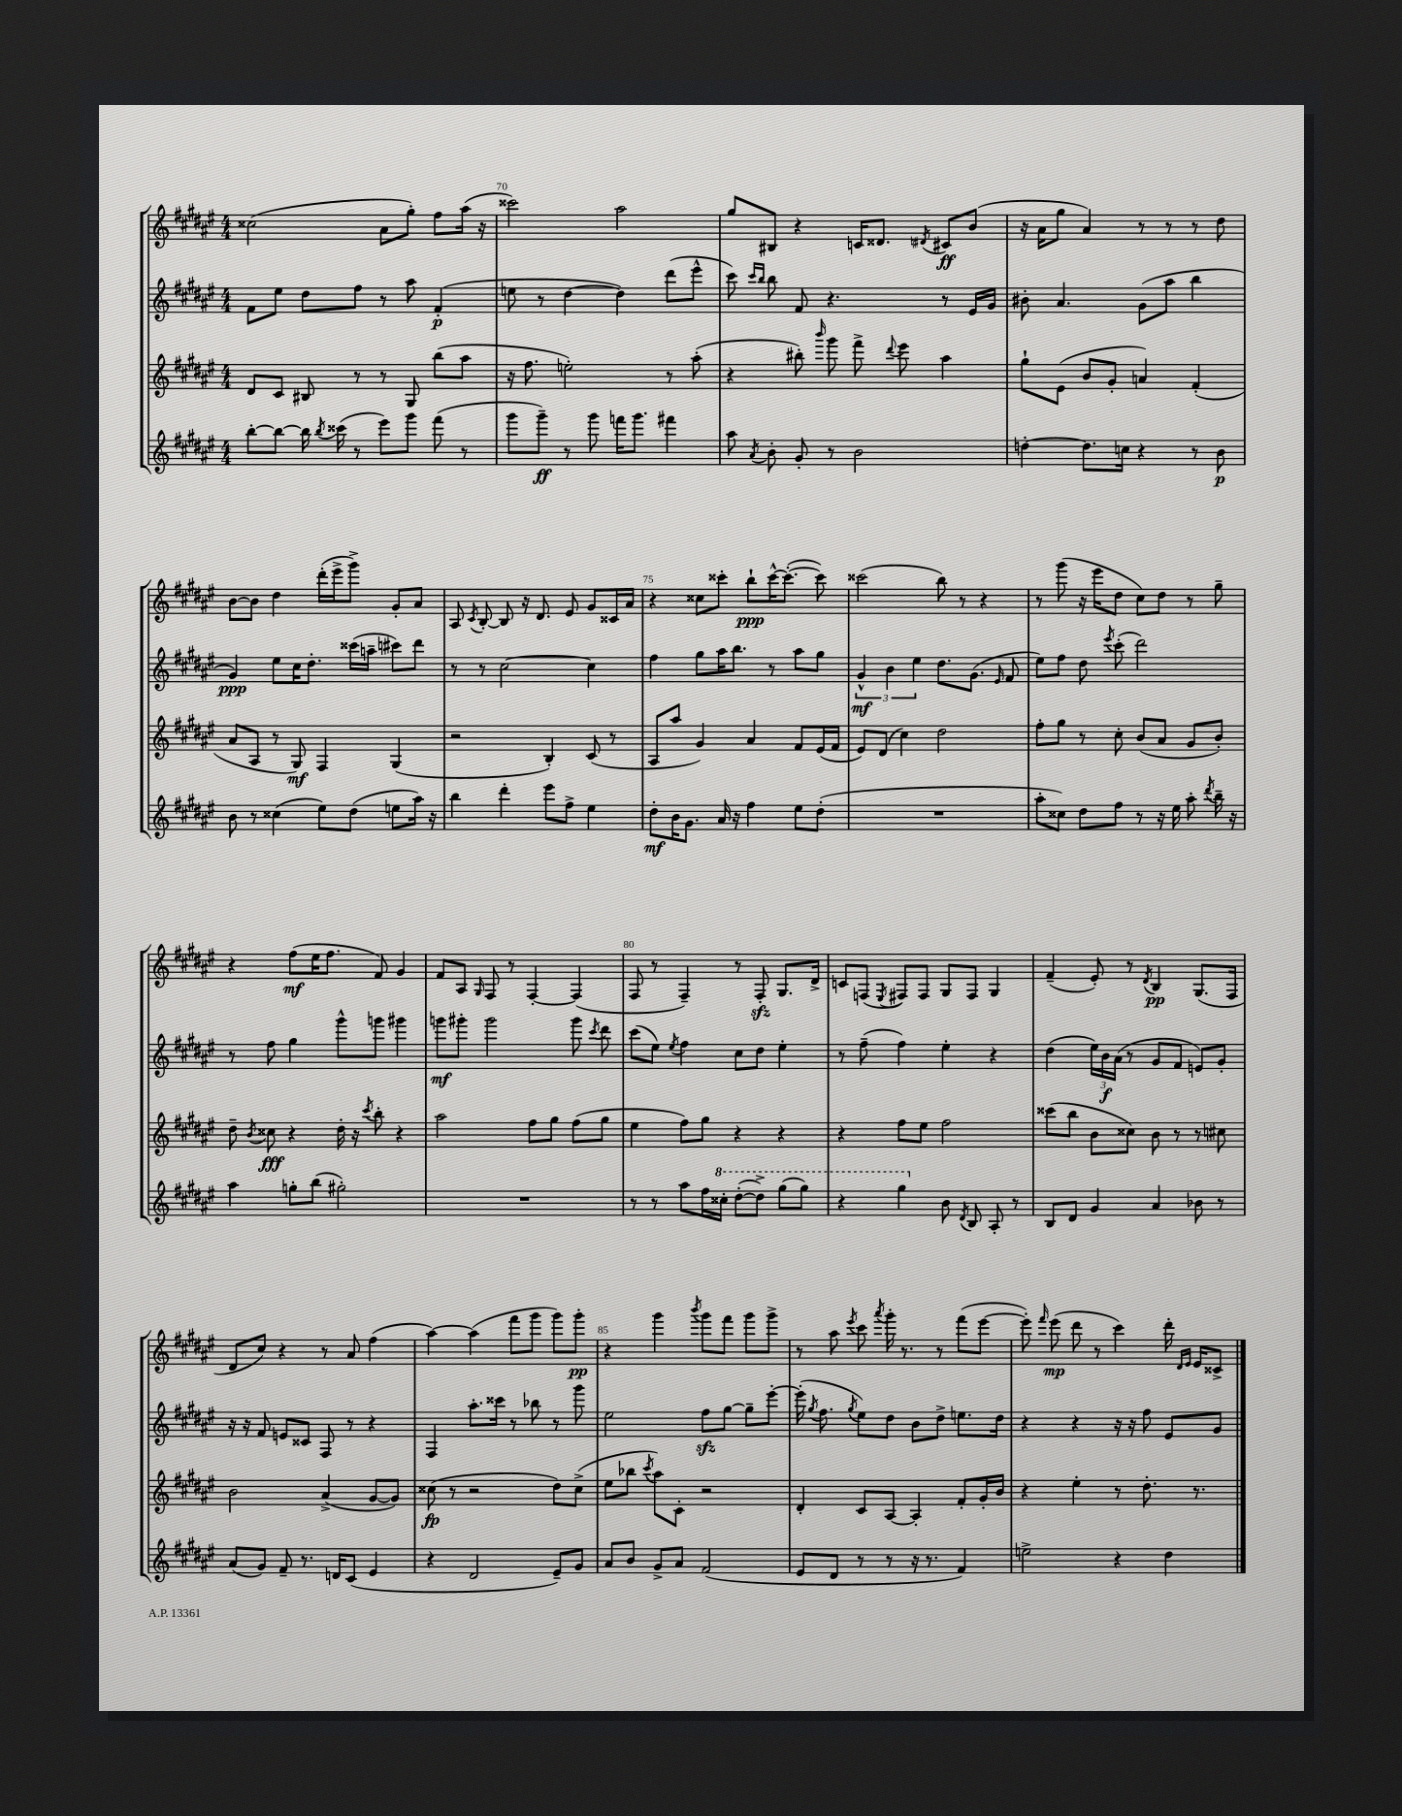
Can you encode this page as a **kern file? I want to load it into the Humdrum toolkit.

**kern	**dynam	**kern	**dynam	**kern	**dynam	**kern	**dynam
*part4	*part4	*part3	*part3	*part2	*part2	*part1	*part1
*staff4	*staff4	*staff3	*staff3	*staff2	*staff2	*staff1	*staff1
*clefG2	*	*clefG2	*	*clefG2	*	*clefG2	*
*k[f#c#g#d#a#e#]	*	*k[f#c#g#d#a#e#]	*	*k[f#c#g#d#a#e#]	*	*k[f#c#g#d#a#e#]	*
*M4/4	*	*M4/4	*	*M4/4	*	*M4/4	*
=69	=69	=69	=69	=69	=69	=69	=69
[8bb'\L	.	8d#/L	.	8f#\L	.	(2cc##X\	.
8bb\J_	.	8c#/J	.	8ee#\J	.	.	.
16bb\]	.	8B#X/	.	8dd#\L	.	.	.
8qbb/	.	.	.	.	.	.	.
(16ccc##X\	.	.	.	.	.	.	.
8r	.	8r	.	8ff#\J	.	.	.
8eee#\L)	.	8r	.	8r	.	8a#\L	.
8ggg#\J	.	8G#/	.	8aa#\	.	8gg#'\J)	.
(8fff#\	.	(8bb\L	.	(4f#'/	p	8ff#\L	.
8r	.	8aa#\J	.	.	.	(16aa#\Jk	.
.	.	.	.	.	.	16r	.
=70	=70	=70	=70	=70	=70	=70	=70
8ggg#\L	.	16r	.	8een\	.	2ccc##X\)	.
.	.	8.ff#\	.	.	.	.	.
8ggg#~\J)	ff	.	.	8r	.	.	.
8r	.	2een'\)	.	[4dd#\	.	.	.
8ggg#\	.	.	.	.	.	.	.
16fffn\KL	.	.	.	4dd#\])	.	2aa#\	.
8.ggg#\J	.	.	.	.	.	.	.
4fff#X\	.	8r	.	(8ddd#\L	.	.	.
.	.	(8aa#'\	.	8eee#^^\J	.	.	.
=71	=71	=71	=71	=71	=71	=71	=71
8aa#\	.	4r	.	8ccc#\)	.	8gg#/L	.
.	.	.	.	16qqccc#/LL	.	.	.
8qa#/	.	.	.	16qqbb/JJ	.	.	.
8b'\	.	.	.	8bb\	.	8B#X/J	.
8g#'/	.	8bb#X'\)	.	8f#/	.	4r	.
.	.	16qqbbb/	.	.	.	.	.
8r	.	8ggg#\	.	4.r	.	.	.
2b\	.	8fff#^\	.	.	.	16cn/KL	.
.	.	.	.	.	.	8.d##X/J	.
.	.	8qqddd#/	.	.	.	.	.
.	.	8eee#\	.	.	.	.	.
.	.	.	.	.	.	8qd#X/	.
.	.	4aa#\	.	8r	.	8c#X/L	ff
.	.	.	.	16e#/LL	.	(8b/J	.
.	.	.	.	16g#/JJ	.	.	.
=72	=72	=72	=72	=72	=72	=72	=72
[4ddn'\	.	8gg#`\L	.	8b#X'\	.	16r	.
.	.	.	.	.	.	16a#\KL	.
.	.	(8e#\J	.	4.a#/	.	8gg#\J	.
8.dd\L]	.	8b/L	.	.	.	4a#/)	.
.	.	8g#'/J	.	.	.	.	.
16ccn\Jk	.	.	.	.	.	.	.
4r	.	4an/)	.	(8g#\L	.	8r	.
.	.	.	.	8aa#\J	.	8r	.
8r	.	(4f#'/	.	4bb\	.	8r	.
8b\	p	.	.	.	.	8dd#\	.
!!LO:LB:g=z
=73	=73	=73	=73	=73	=73	=73	=73
8b\	.	8a#/L	.	4g#/)	ppp	[8b\L	.
8r	.	8A#/J	.	.	.	8b\J]	.
(4cc##X\	.	8r	.	8ee#\L	.	4dd#\	.
.	.	8G#/)	mf	16cc#\K	.	.	.
.	.	.	.	8.dd#'\J	.	.	.
8ee#\L)	.	4F#/	.	.	.	(16ddd#'\LL	.
.	.	.	.	.	.	16eee#^\J	.
(8dd#\J	.	.	.	(16ccc##X\LL	.	8ggg#^\J)	.
.	.	.	.	16aan~\JJ	.	.	.
8een\L	.	(4G#/	.	8ccc#X\L)	.	8g#'/L	.
16aa#\Jk)	.	.	.	8ddd#\J	.	8a#/J	.
16r	.	.	.	.	.	.	.
=74	=74	=74	=74	=74	=74	=74	=74
4bb\	.	2r	.	8r	.	8A#/	.
.	.	.	.	.	.	8qc#/	.
.	.	.	.	8r	.	[8B'/	.
4ddd#'\	.	.	.	[2cc#\	.	8B/]	.
.	.	.	.	.	.	16r	.
.	.	.	.	.	.	8.d#/	.
8eee#\L	.	4B'/)	.	.	.	.	.
8ff#^\J	.	.	.	.	.	8e#/	.
4ee#\	.	(8c#/	.	4cc#\]	.	8g#/L	.
.	.	8r	.	.	.	16c##X/L	.
.	.	.	.	.	.	16a#/JJ	.
=75	=75	=75	=75	=75	=75	=75	=75
8dd#'\L	mf	8A#/L	.	4ff#\	.	4r	.
16b\K	.	8aa#/J	.	.	.	.	.
8.g#\J	.	.	.	.	.	.	.
.	.	4g#/)	.	8gg#\L	.	8cc##X\L	.
16a#/	.	.	.	16aa#\K	.	8ccc##X'\J	.
16r	.	.	.	8.bb\J	.	.	.
4ff#\	.	4a#/	.	.	.	8bb`\L	ppp
.	.	.	.	8r	.	[16ccc##^^\K	.
.	.	.	.	.	.	(8.ccc##'\J_	.
8ee#\L	.	8f#/L	.	8aa#\L	.	.	.
(8dd#'\J	.	(16e#/L	.	8gg#\J	.	8ccc##\])	.
.	.	16f#/JJ	.	.	.	.	.
=76	=76	=76	=76	=76	=76	=76	=76
1r	.	8e#/L)	.	6g#^^/	mf	(2ccc##X\	.
.	.	(8d#/J	.	.	.	.	.
.	.	.	.	6b\	.	.	.
.	.	4cc#\)	.	.	.	.	.
.	.	.	.	6ee#\	.	.	.
.	.	2dd#\	.	8.dd#\L	.	8bb\)	.
.	.	.	.	.	.	8r	.
.	.	.	.	(8.g#\J	.	.	.
.	.	.	.	.	.	4r	.
.	.	.	.	16qqe#/	.	.	.
.	.	.	.	8f#/	.	.	.
=77	=77	=77	=77	=77	=77	=77	=77
8aa#'\L	.	8ff#'\L	.	8ee#\L)	.	8r	.
8cc##X\J)	.	8gg#\J	.	8ff#\J	.	(8ggg#\	.
8dd#\L	.	8r	.	8dd#\	.	16r	.
.	.	.	.	.	.	16eee#\KL	.
.	.	.	.	8qeee#/	.	.	.
8ff#\J	.	8cc#'\	.	(8ccc#'\	.	8dd#\J	.
8r	.	(8b/L	.	2ddd#\)	.	8cc#\L)	.
16r	.	8a#/J	.	.	.	8dd#\J	.
16ee#\	.	.	.	.	.	.	.
8aa#'\	.	8g#/L	.	.	.	8r	.
8qddd#/	.	.	.	.	.	.	.
16bb~\	.	8b'/J)	.	.	.	8gg#~\	.
16r	.	.	.	.	.	.	.
!!LO:LB:g=z
=78	=78	=78	=78	=78	=78	=78	=78
4aa#\	.	8dd#~\	.	8r	.	4r	.
.	.	8qb/	.	.	.	.	.
.	.	8cc##X\	fff	8ff#\	.	.	.
8ggn'\L	.	4r	.	4gg#\	.	(8ff#\L	mf
(8bb\J	.	.	.	.	.	16ee#\K	.
.	.	.	.	.	.	8.ff#\J	.
2gg#X'\)	.	16dd#'\	.	8ggg#^^\L	.	.	.
.	.	16r	.	.	.	.	.
.	.	8qccc#/	.	.	.	.	.
.	.	8bb'\	.	8gggn\J	.	8f#/)	.
.	.	4r	.	4ggg#X\	.	4g#/	.
=79	=79	=79	=79	=79	=79	=79	=79
1r	.	2aa#\	.	8gggn\L	mf	8f#/L	.
.	.	.	.	8ggg#X'\J	.	8A#/J	.
.	.	.	.	.	.	16qqG#/	.
.	.	.	.	2ggg#\	.	8F#/	.
.	.	.	.	.	.	8r	.
.	.	8ff#\L	.	.	.	[4F#'/	.
.	.	8gg#\J	.	.	.	.	.
.	.	(8ff#\L	.	8ggg#\	.	(4F#/]	.
.	.	.	.	8qccc#/	.	.	.
.	.	8gg#\J	.	8ddd#\	.	.	.
=80	=80	=80	=80	=80	=80	=80	=80
8r	.	4ee#\	.	(8ccc#\L	.	8F#/	.
8r	.	.	.	8ee#\J)	.	8r	.
.	.	.	.	8qee#/	.	.	.
8aa#\L	.	8ff#\L)	.	4ff#\	.	4F#~/)	.
16ff#\L	.	8gg#\J	.	.	.	.	.
*8va	*	*	*	*	*	*	*
16ccc##X'\JJ	.	.	.	.	.	.	.
([8ddd#'\L	.	4r	.	8cc#\L	.	8r	.
8ddd#^\J])	.	.	.	8dd#\J	.	8F#zz'/	.
(8ggg#\L	.	4r	.	4ee#'\	.	8.G#/L	.
8ggg#\J)	.	.	.	.	.	.	.
.	.	.	.	.	.	16d#^/Jk	.
=81	=81	=81	=81	=81	=81	=81	=81
4r	.	4r	.	8r	.	8cn/L	.
.	.	.	.	(8ff#~\	.	(8Fn/J	.
.	.	.	.	.	.	8qE#/	.
4ggg#\	.	8ff#\L	.	4ff#\)	.	8F#X/L)	.
.	.	8ee#\J	.	.	.	8F#/J	.
*X8va	*	*	*	*	*	*	*
8b\	.	2ff#\	.	4ee#'\	.	8G#/L	.
8qd#/	.	.	.	.	.	.	.
8B/	.	.	.	.	.	8F#/J	.
8A#'/	.	.	.	4r	.	4G#/	.
8r	.	.	.	.	.	.	.
=82	=82	=82	=82	=82	=82	=82	=82
8B/L	.	(8ccc##X\L	.	(4dd#\	.	(4f#~/	.
8d#/J	.	8bb\J	.	.	.	.	.
4g#/	.	8b\L	.	24ee#\LL)	.	8e#'/)	.
.	.	.	.	24b\	f	.	.
.	.	.	.	(24a#\JJ	.	.	.
.	.	8cc##X\J)	.	8r	.	8r	.
.	.	.	.	.	.	8qd#/	.
4a#/	.	8b\	.	8g#/L	.	4B/	pp
.	.	8r	.	8f#/J	.	.	.
8b-X\	.	8r	.	8en/L)	.	(8.G#/L	.
8r	.	8cc#X\	.	8g#'/J	.	.	.
.	.	.	.	.	.	16F#/Jk	.
!!LO:LB:g=z
=83	=83	=83	=83	=83	=83	=83	=83
(8a#/L	.	2b\	.	16r	.	8d#/L	.
.	.	.	.	16r	.	.	.
8g#/J)	.	.	.	8f#/	.	8cc#/J)	.
8f#~/	.	.	.	8en/L	.	4r	.
8.r	.	.	.	8c##X/J	.	.	.
.	.	(4a#^/	.	8F#/	.	8r	.
16dn/KL	.	.	.	.	.	.	.
(8c#/J	.	.	.	8r	.	8a#/	.
4e#/	.	[8g#/L	.	4r	.	(4ff#\	.
.	.	8g#/J])	.	.	.	.	.
=84	=84	=84	=84	=84	=84	=84	=84
4r	.	(8cc##X\	fp	4F#/	.	[4aa#\)	.
.	.	8r	.	.	.	.	.
2d#/	.	2r	.	8.aa#'\L	.	(4aa#\]	.
.	.	.	.	16ccc##X\Jk	.	.	.
.	.	.	.	8r	.	8fff#\L	.
.	.	.	.	8bb-X\	.	8ggg#\J	.
8e#~/L)	.	8dd#\L)	.	8r	.	8ggg#\L)	.
8g#/J	.	(8cc##^\J	.	8ggg#\	.	8ggg#'\J	pp
=85	=85	=85	=85	=85	=85	=85	=85
8a#/L	.	8ee#\L	.	2ee#\	.	4r	.
8b/J	.	8bb-X\J	.	.	.	.	.
.	.	8qccc#/	.	.	.	.	.
8g#^/L	.	8aa#\L)	.	.	.	4ggg#\	.
8a#/J	.	8c#'\J	.	.	.	.	.
.	.	.	.	.	.	8qbbb/	.
(2f#/	.	2r	.	8ff#zz\L	.	8ggg#\L	.
.	.	.	.	[8gg#\J	.	8fff#\J	.
.	.	.	.	8gg#~\L]	.	8ggg#\L	.
.	.	.	.	[8eee#'\J	.	8ggg#^\J	.
=86	=86	=86	=86	=86	=86	=86	=86
8e#/L	.	4d#'/	.	(16eee#'\]	.	8r	.
.	.	.	.	8qgg#/	.	.	.
.	.	.	.	8.ff#\	.	.	.
8d#/J	.	.	.	.	.	8aa#\	.
.	.	.	.	8qgg#/	.	8qeee#/	.
8r	.	8c#/L	.	8ee#\L)	.	8ccc#\	.
.	.	.	.	.	.	8qaaa#/	.
8r	.	[8A#/J	.	8dd#\J	.	16ggg#'\	.
.	.	.	.	.	.	8.r	.
16r	.	4A#'/]	.	8b\L	.	.	.
8.r	.	.	.	.	.	.	.
.	.	.	.	8dd#^\J	.	8r	.
4f#/)	.	8f#'/L	.	8.een\L	.	(8fff#\L	.
.	.	16g#'/L	.	.	.	[8eee#\J	.
.	.	16b/JJ	.	16dd#\Jk	.	.	.
=87	=87	=87	=87	=87	=87	=87	=87
2een^\	.	4r	.	4r	.	8eee#'\])	.
.	.	.	.	.	.	16qqfff#/	.
.	.	.	.	.	.	(8eee#\	mp
.	.	4ee#'\	.	4r	.	8ddd#\	.
.	.	.	.	.	.	8r	.
4r	.	8r	.	16r	.	4ccc#\)	.
.	.	.	.	16r	.	.	.
.	.	8.dd#'\	.	8ff#\	.	.	.
4dd#\	.	.	.	8e#/L	.	16ddd#'\	.
.	.	.	.	.	.	16qqd#/LL	.
.	.	.	.	.	.	16qqe#/JJ	.
.	.	8.r	.	.	.	16e#/KL	.
.	.	.	.	8g#/J	.	8c##X^/J	.
==	==	==	==	==	==	==	==
*-	*-	*-	*-	*-	*-	*-	*-
